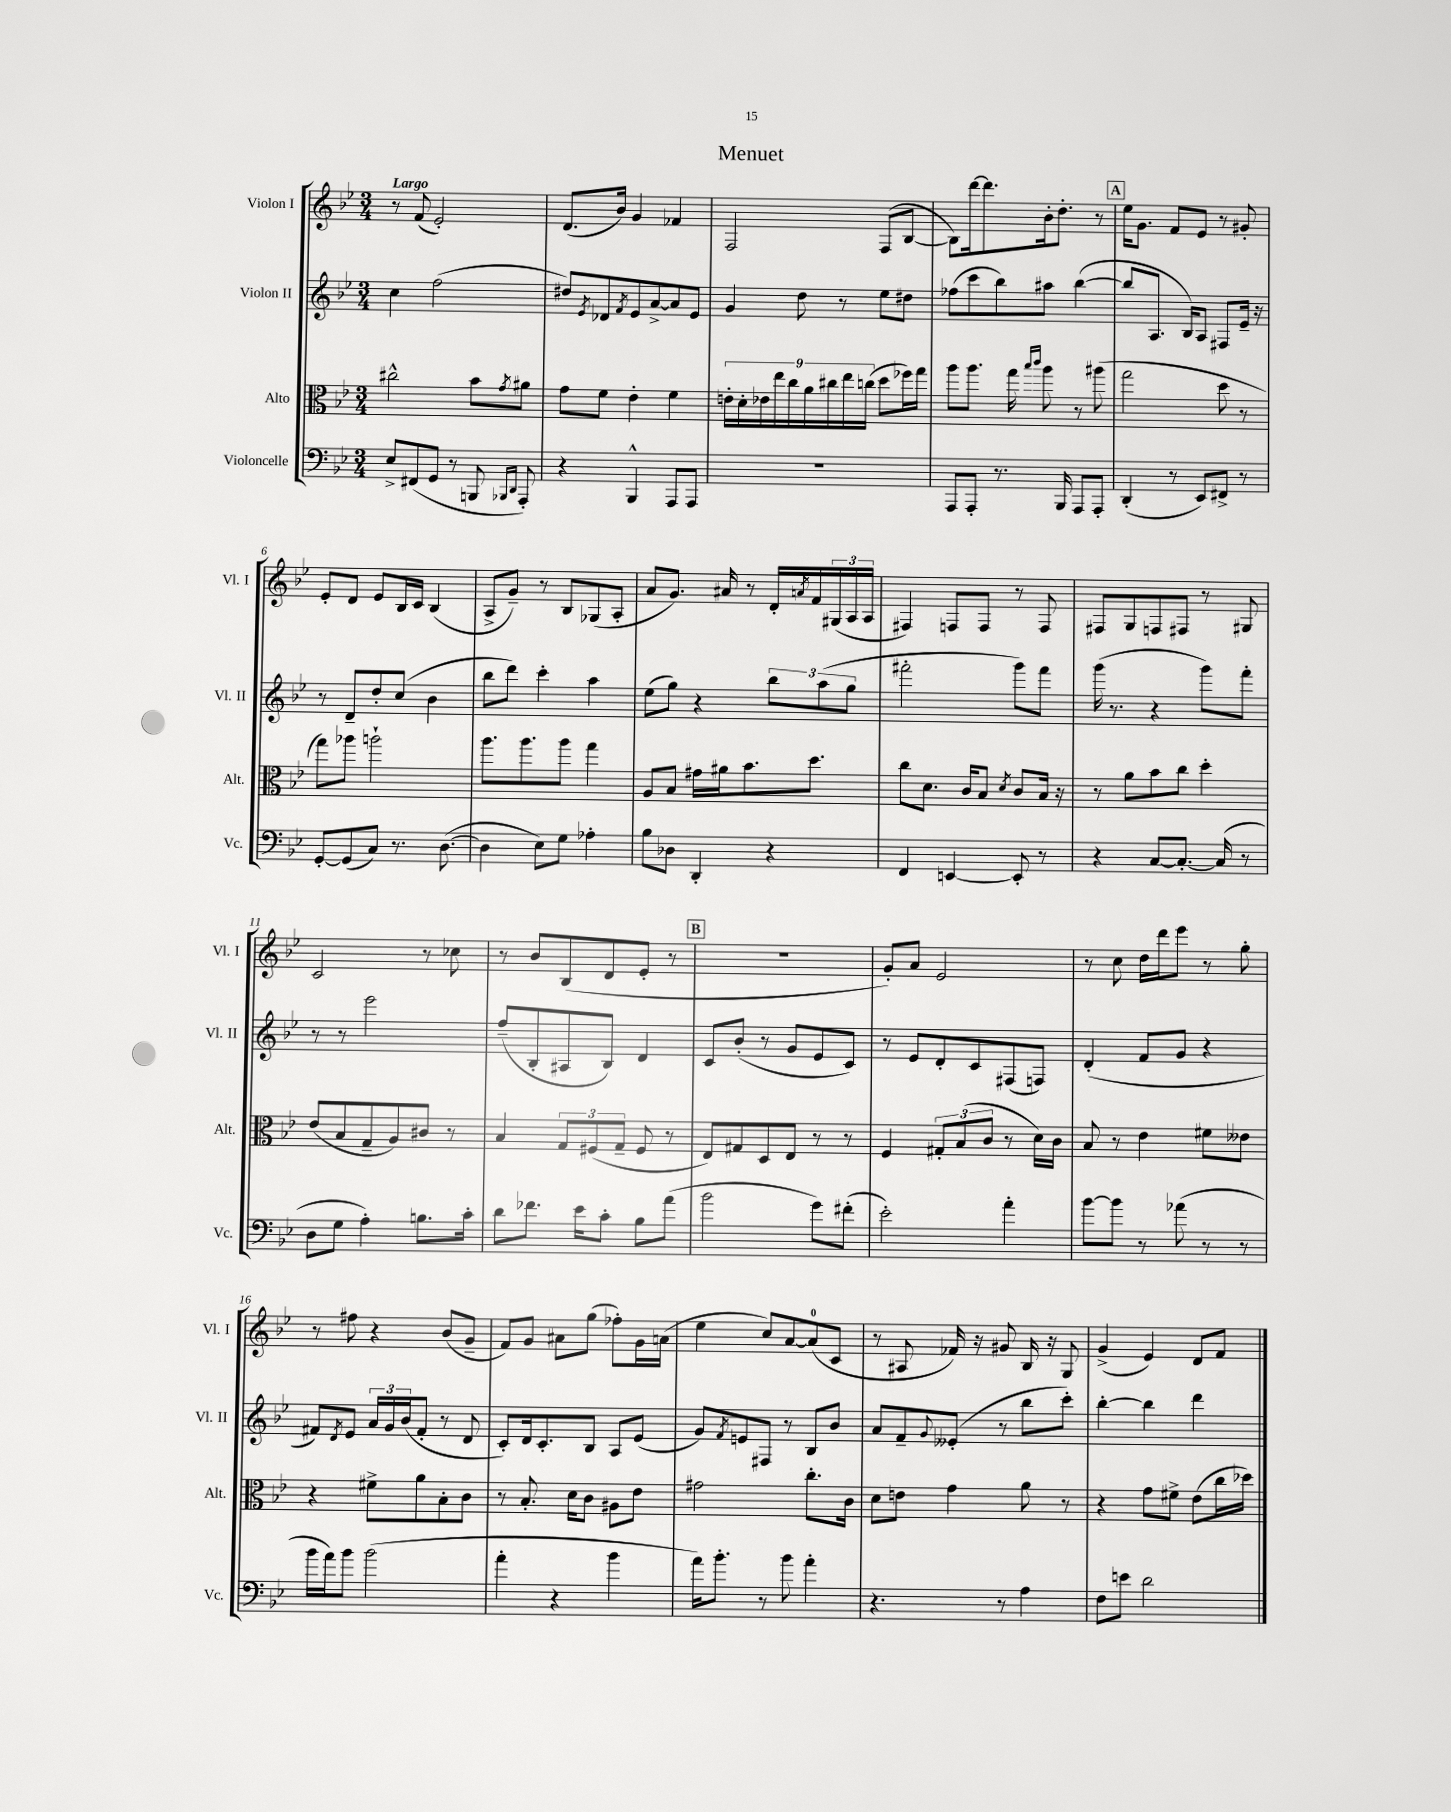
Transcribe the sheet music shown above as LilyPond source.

\header { title = "Menuet" }
<<
\new StaffGroup <<
\new Staff = "s0" \with { instrumentName = "Violon I" shortInstrumentName = "Vl. I" } {
    \clef treble \key bes \major \numericTimeSignature \time 3/4 \tempo "Largo"
    r8 f'8( ees'2-.) |
    d'8.( bes'16) g'4 fes'4 |
    f2 f8( bes8~ |
    bes8) d'''16~ d'''8. bes'16-. d''8.-. r8 |
    \mark \markup { \box "A" } ees''16 g'8. f'8 ees'8 r8 gis'8-. |
    ees'8-. d'8 ees'8 bes16 c'16 bes4( |
    a8-> g'8--) r8 bes8 ges8( a8-. |
    a'8 g'8.) ais'16 r8 d'16-. \acciaccatura { a'8 } f'16 \tuplet 3/2 { gis16( a16 a16 } |
    fis4) f8 f8 r8 f8 |
    fis8 g8 f8 fis8 r8 gis8 |
    c'2 r8 ces''8 |
    r8 bes'8 bes8( d'8 ees'8-. r8 |
    \mark \markup { \box "B" } R2. |
    g'8-.) a'8 ees'2 |
    r8 c''8 d''16 d'''16 ees'''8 r8 g''8-. |
    r8 fis''8 r4 bes'8( g'8-- |
    f'8) g'8 ais'8 g''8( fes''8-.) g'16 a'16( |
    ees''4 c''8) a'8~ a'8-0( c'8 |
    r8 ais8 fes'16) r16 gis'8 bes16 r16 g8 |
    g'4->( ees'4) d'8 f'8 \bar "|." |
}
\new Staff = "s1" \with { instrumentName = "Violon II" shortInstrumentName = "Vl. II" } {
    \clef treble \key bes \major \numericTimeSignature \time 3/4
    c''4 f''2( |
    dis''8) \acciaccatura { ees'8 } des'8 \acciaccatura { f'8 } ees'8 a'8~-> a'8 ees'8 |
    g'4 d''8 r8 ees''8 dis''8 |
    fes''8( c'''8 bes''8) ais''8 bes''4~( |
    \mark \markup { \box "A" } bes''8 a8. bes16) a8 fis8 ees'16-- r16 |
    r8 d'8-- d''8-. c''8( bes'4 |
    bes''8 d'''8) c'''4-. a''4 |
    ees''8( g''8) r4 \tuplet 3/2 { bes''8 a''8( g''8 } |
    fis'''2-. g'''8) fis'''8 |
    g'''16( r8. r4 g'''8) f'''8-. |
    r8 r8 ees'''2 |
    f''8--( bes8-. ais8 bes8) d'4 |
    \mark \markup { \box "B" } c'8 bes'8-.( r8 g'8 ees'8 c'8) |
    r8 ees'8 d'8-. c'8 fis8( f8) |
    d'4-.( f'8 g'8 r4 |
    fis'8) \acciaccatura { d'8 } ees'8 \tuplet 3/2 { a'16 g'16 bes'16( } fis'8-. r8 d'8 |
    c'8-.) d'16 c'8.-. bes8 a8 ees'8( |
    g'8) \acciaccatura { f'8 } e'8 fis8 r8 bes8 bes'8 |
    a'8 f'8-- \appoggiatura { g'8 } eeses'8-.( r8 bes''8 c'''8-.) |
    bes''4~-. bes''4 d'''4 \bar "|." |
}
\new Staff = "s2" \with { instrumentName = "Alto" shortInstrumentName = "Alt." } {
    \clef alto \key bes \major \numericTimeSignature \time 3/4
    cis''2-^ bes'8 \acciaccatura { g'8 } ais'8 |
    g'8 f'8 ees'4-. f'4 |
    \tuplet 9/8 { e'16-. d'16-. ees'16 ees''16 c''16 a'16 cis''16 ees''16 c''16( } d''8 fes''16) g''16 |
    a''8 a''8. g''16 \grace { bes''16 c'''16 } a''8 r8 ais''8( |
    \mark \markup { \box "A" } g''2 d''8 r8 |
    g''8) aes''8 a''2-! |
    a''8. a''8. a''8 g''4 |
    a8 bes8 gis'16 ais'16 bes'8. d''8. |
    c''8 d'8. c'16 bes8 \acciaccatura { d'8 } c'8 bes16 r16 |
    r8 a'8 bes'8 c''8 d''4-. |
    ees'8( bes8 g8-- a8) cis'8 r8 |
    bes4 \tuplet 3/2 { g8 fis8( g8-- } fis8 r8 |
    \mark \markup { \box "B" } ees8) gis8 d8 ees8 r8 r8 |
    f4 \tuplet 3/2 { gis8-. bes8( c'8 } r8 d'16) c'16 |
    bes8 r8 ees'4 fis'8 eeses'8 |
    r4 fis'8-> a'8 bes8-. c'8 |
    r8 bes8.-. d'16 c'8 ais8 ees'8 |
    gis'2 c''8.-. c'16 |
    d'8 e'8 g'4 a'8 r8 |
    r4 g'8 fis'8-> ees'8( c''16 des''16) \bar "|." |
}
\new Staff = "s3" \with { instrumentName = "Violoncelle" shortInstrumentName = "Vc." } {
    \clef bass \key bes \major \numericTimeSignature \time 3/4
    ees8-> fis,8( g,8 r8 b,,8 \grace { bes,,16 d,16 } a,,8-.) |
    r4 bes,,4-^ a,,8 a,,8 |
    R2. |
    a,,8 a,,8-. r8. bes,,16 a,,8 a,,8-. |
    \mark \markup { \box "A" } d,4-.( r8 ees,8) fis,8-> r8 |
    g,8~-. g,8( c8) r8. d8.~( |
    d4 ees8) g8 aes4-. |
    bes8 des8 d,4-. r4 |
    f,4 e,4~ e,8-. r8 |
    r4 c8~ c8.~-. c16( r8 |
    d8 g8 a4-.) b8. c'16-. |
    d'8 fes'8. ees'16 c'8-. bes8 a'8( |
    \mark \markup { \box "B" } bes'2 g'8) fis'8-.( |
    ees'2-.) a'4-. |
    bes'8~ bes'8 r8 aes'8( r8 r8 |
    bes'16 a'16) bes'8 bes'2( |
    a'4-. r4 bes'4 |
    a'16) bes'8.-. r8 bes'8 a'4-. |
    r4. r8 a4 |
    f8 e'8 d'2 \bar "|." |
}
>>
>>
